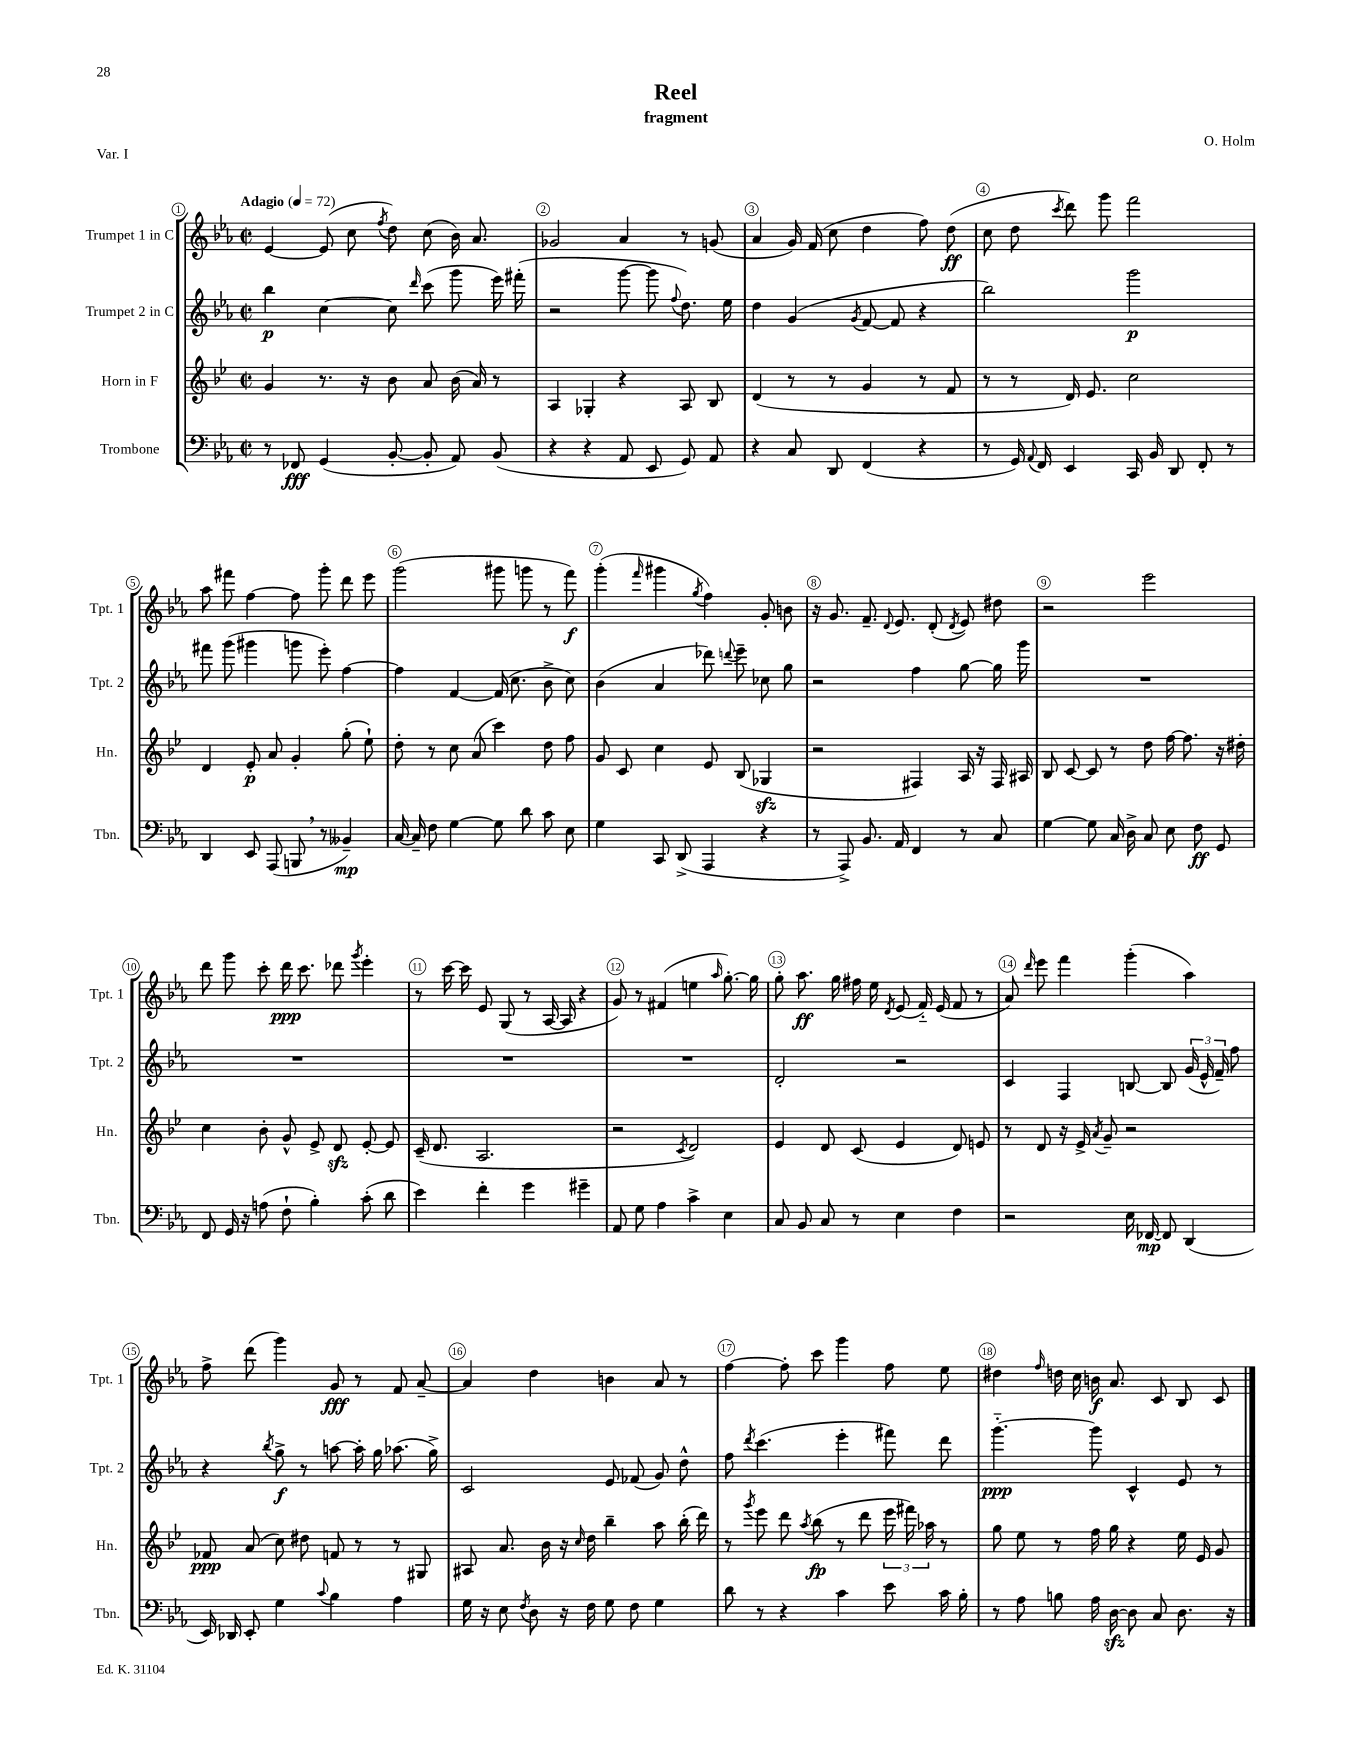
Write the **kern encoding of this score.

**kern	**dynam	**kern	**dynam	**kern	**dynam	**kern	**dynam
*part4	*part4	*part3	*part3	*part2	*part2	*part1	*part1
*staff4	*staff4	*staff3	*staff3	*staff2	*staff2	*staff1	*staff1
*I"Trombone	*	*I"Horn in F	*	*I"Trumpet 2 in C	*	*I"Trumpet 1 in C	*
*I'Tbn.	*	*I'Hn.	*	*I'Tpt. 2	*	*I'Tpt. 1	*
*clefF4	*	*clefG2	*	*clefG2	*	*clefG2	*
*k[b-e-a-]	*	*k[b-e-]	*	*k[b-e-a-]	*	*k[b-e-a-]	*
*M2/2	*	*M2/2	*	*M2/2	*	*M2/2	*
*met(c|)	*	*met(c|)	*	*met(c|)	*	*met(c|)	*
*MM72	*	*MM72	*	*MM72	*	*MM72	*
=1	=1	=1	=1	=1	=1	=1	=1
!	!	!	!	!	!	!LO:TX:a:B:t=Adagio	!
8r	.	4g/	.	4bb-\	p	[4e-/	.
8FF-X/	fff	.	.	.	.	.	.
(4GG/	.	8.r	.	[4cc\	.	(8e-/]	.
.	.	.	.	.	.	8cc\	.
.	.	16r	.	.	.	.	.
.	.	.	.	.	.	8qff/	.
[8BB-'/	.	8b-\	.	8cc\]	.	8dd\)	.
.	.	.	.	16qqddd/	.	.	.
8BB-'/]	.	8a/	.	(8ccc\	.	(8cc\	.
8AA-/)	.	(16b-\	.	8ggg\	.	16b-\)	.
.	.	16a/)	.	.	.	8.a-/	.
(8BB-/	.	8r	.	16eee-\)	.	.	.
.	.	.	.	(16fff#X'\	.	.	.
=2	=2	=2	=2	=2	=2	=2	=2
4r	.	4A/	.	2r	.	2g-X/	.
4r	.	4G-X'/	.	.	.	.	.
8AA-/	.	4r	.	[8ggg\	.	4a-/	.
8EE-/	.	.	.	8ggg\]	.	.	.
.	.	.	.	8qqff/	.	.	.
8GG/)	.	8A/	.	8.dd\)	.	8r	.
8AA-/	.	8B-/	.	.	.	(8gn/	.
.	.	.	.	16ee-\	.	.	.
=3	=3	=3	=3	=3	=3	=3	=3
4r	.	(4d/	.	4dd\	.	4a-/	.
8C/	.	8r	.	(4g/	.	16g/)	.
.	.	.	.	.	.	(16f/	.
8DD/	.	8r	.	.	.	8cc\	.
.	.	.	.	8qg/	.	.	.
(4FF/	.	4g/	.	[8f/	.	4dd\	.
.	.	.	.	8f/]	.	.	.
4r	.	8r	.	4r	.	8ff\)	.
.	.	8f/	.	.	.	(8dd\	ff
=4	=4	=4	=4	=4	=4	=4	=4
8r	.	8r	.	2bb-\)	.	8cc\	.
16GG/)	.	8r	.	.	.	8dd\	.
8qqAA-/	.	.	.	.	.	.	.
16FF/	.	.	.	.	.	.	.
.	.	.	.	.	.	8qccc/	.
4EE-/	.	16d/)	.	.	.	8ddd\)	.
.	.	8.e-/	.	.	.	.	.
.	.	.	.	.	.	8ggg\	.
16CC/	.	2cc\	.	2ggg\	p	2fff\	.
16BB-/	.	.	.	.	.	.	.
8DD/	.	.	.	.	.	.	.
8FF'/	.	.	.	.	.	.	.
8r	.	.	.	.	.	.	.
!!LO:LB:g=z
=5	=5	=5	=5	=5	=5	=5	=5
4DD/	.	4d/	.	8fff#X\	.	8aa-\	.
.	.	.	.	(8ggg\	.	8fff#X\	.
8EE-/	.	8e-'/	p	4ggg#X\	.	[4ff\	.
(8AAA-/	.	8a/	.	.	.	.	.
8BBBn,/	.	4g'/	.	8gggn\	.	8ff\]	.
8r	.	.	.	8eee-'\)	.	8ggg'\	.
4BB--X~/)	mp	(8gg'\	.	[4ff\	.	8ddd\	.
.	.	8ee-`\)	.	.	.	8eee-\	.
=6	=6	=6	=6	=6	=6	=6	=6
[16C/	.	8dd'\	.	4ff\]	.	(2ggg\	.
16C~/]	.	.	.	.	.	.	.
8F\	.	8r	.	.	.	.	.
[4G\	.	8cc\	.	[4f/	.	.	.
.	.	(8a/	.	.	.	.	.
8G\]	.	4ccc\)	.	(16f/]	.	8ggg#X\	.
.	.	.	.	8.cc\	.	.	.
8d\	.	.	.	.	.	8gggn\	.
8c\	.	8dd\	.	8b-^\	.	8r	.
8E-\	.	8ff\	.	8cc\)	.	8fff\)	f
=7	=7	=7	=7	=7	=7	=7	=7
4G\	.	8g/	.	(4b-\	.	(4ggg'\	.
.	.	8c/	.	.	.	.	.
.	.	.	.	.	.	16qqfff/	.
8CC/	.	4cc\	.	4a-/	.	4ggg#X\	.
(8DD^/	.	.	.	.	.	.	.
.	.	.	.	.	.	8qgg/	.
4AAA-/	.	8e-/	.	8ddd-X\)	.	4ff\)	.
.	.	.	.	8qqdddn/	.	.	.
.	.	(8B-/	.	8eee-~\	.	.	.
4r	.	4G-Xzz/	.	8cc-X\	.	8g'/	.
.	.	.	.	8gg\	.	8bn\	.
=8	=8	=8	=8	=8	=8	=8	=8
8r	.	2r	.	2r	.	16r	.
.	.	.	.	.	.	8.g/	.
8AAA-^/)	.	.	.	.	.	.	.
8.BB-/	.	.	.	.	.	8.f~/	.
.	.	.	.	.	.	8qqd/	.
16AA-/	.	.	.	.	.	8.e-/	.
4FF/	.	4F#X/)	.	4ff\	.	.	.
.	.	.	.	.	.	(8d'/	.
.	.	.	.	.	.	8qd/	.
8r	.	16A/	.	[8gg\	.	8e-/)	.
.	.	16r	.	.	.	.	.
8C/	.	16F#/	.	16gg\]	.	8dd#X\	.
.	.	16A#X/	.	16ggg\	.	.	.
=9	=9	=9	=9	=9	=9	=9	=9
[4G\	.	8B-/	.	1r	.	2r	.
.	.	[8c/	.	.	.	.	.
8G\]	.	8c/]	.	.	.	.	.
16C/	.	8r	.	.	.	.	.
16D^\	.	.	.	.	.	.	.
8C/	.	8dd\	.	.	.	2eee-\	.
8E-\	.	[16ff\	.	.	.	.	.
.	.	8.ff\]	.	.	.	.	.
8F\	ff	.	.	.	.	.	.
8GG/	.	16r	.	.	.	.	.
.	.	16dd#X'\	.	.	.	.	.
!!LO:LB:g=z
=10	=10	=10	=10	=10	=10	=10	=10
8FF/	.	4cc\	.	1r	.	8ddd\	.
16GG/	.	.	.	.	.	8ggg\	.
16r	.	.	.	.	.	.	.
(8An\	.	8b-'\	.	.	.	8ccc'\	.
8F`\	.	8g^^/	.	.	.	16ddd\	ppp
.	.	.	.	.	.	8.ccc\	.
4B-'\)	.	8e-^/	.	.	.	.	.
.	.	8dzz/	.	.	.	8ddd-X\	.
.	.	.	.	.	.	8qggg/	.
(8c'\	.	[8e-'/	.	.	.	4eee-'\	.
8d\	.	8e-/]	.	.	.	.	.
=11	=11	=11	=11	=11	=11	=11	=11
4e-\)	.	(16c~/	.	1r	.	8r	.
.	.	8.d/	.	.	.	.	.
.	.	.	.	.	.	[16ccc\	.
.	.	.	.	.	.	16ccc\]	.
4f'\	.	2.A/	.	.	.	8e-/	.
.	.	.	.	.	.	(8G/	.
4g\	.	.	.	.	.	8r	.
.	.	.	.	.	.	[16A-/	.
.	.	.	.	.	.	16A-/]	.
4g#X~\	.	.	.	.	.	4r	.
=12	=12	=12	=12	=12	=12	=12	=12
8AA-/	.	2r	.	1r	.	8g/)	.
8G\	.	.	.	.	.	8r	.
4A-\	.	.	.	.	.	(4f#X/	.
.	.	8qc/	.	.	.	.	.
4c^\	.	2d/)	.	.	.	4een\	.
.	.	.	.	.	.	16qqaa-/	.
4E-\	.	.	.	.	.	[8.gg'\)	.
.	.	.	.	.	.	16gg\]	.
=13	=13	=13	=13	=13	=13	=13	=13
8C/	.	4e-/	.	2d'/	.	8gg'\	.
8BB-/	.	.	.	.	.	8.aa-\	ff
8C/	.	8d/	.	.	.	.	.
.	.	.	.	.	.	16gg\	.
8r	.	(8c/	.	.	.	16ff#X\	.
.	.	.	.	.	.	16ee-\	.
.	.	.	.	.	.	8qd/	.
4E-\	.	4e-/	.	2r	.	(8e-/	.
.	.	.	.	.	.	16f/)	.
.	.	.	.	.	.	(16e-/	.
4F\	.	8d/)	.	.	.	8f/	.
.	.	8en/	.	.	.	8r	.
=14	=14	=14	=14	=14	=14	=14	=14
2r	.	8r	.	4c/	.	8a-/)	.
.	.	.	.	.	.	16qqddd/	.
.	.	8d/	.	.	.	8eee-\	.
.	.	16r	.	4F/	.	4fff\	.
.	.	16e-^/	.	.	.	.	.
.	.	8qa/	.	.	.	.	.
.	.	8g~/	.	.	.	.	.
16E-\	.	2r	.	[8Bn/	.	(4ggg'\	.
[16FF-X/	mp	.	.	.	.	.	.
8FF-/]	.	.	.	8B/]	.	.	.
(4DD/	.	.	.	(24g/	.	4aa-\)	.
.	.	.	.	24e-^^/	.	.	.
.	.	.	.	24f~/)	.	.	.
.	.	.	.	8ff\	.	.	.
!!LO:LB:g=z
=15	=15	=15	=15	=15	=15	=15	=15
16EE-/)	.	8f-X/	ppp	4r	.	8ff^\	.
16DD-X/	.	.	.	.	.	.	.
8EE-'/	.	(8a/	.	.	.	(8ddd\	.
.	.	.	.	8qbb-/	.	.	.
4G\	.	8cc\)	.	8gg^\	f	4ggg\)	.
.	.	8dd#X\	.	8r	.	.	.
8qqc/	.	.	.	.	.	.	.
4B-\	.	8fn/	.	[8aan\	.	8g/	fff
.	.	8r	.	16aa'\]	.	8r	.
.	.	.	.	16gg\	.	.	.
4A-\	.	8r	.	(8.aa-X\	.	8f/	.
.	.	8G#X/	.	.	.	[8a-~/	.
.	.	.	.	16gg^\)	.	.	.
=16	=16	=16	=16	=16	=16	=16	=16
16G\	.	8A#X/	.	2c/	.	4a-/]	.
16r	.	.	.	.	.	.	.
8E-\	.	8.a/	.	.	.	.	.
8qF/	.	.	.	.	.	.	.
8D\	.	.	.	.	.	4dd\	.
.	.	16b-\	.	.	.	.	.
16r	.	16r	.	.	.	.	.
.	.	16qqcc/	.	.	.	.	.
16F\	.	16dd\	.	.	.	.	.
8G\	.	4bb-~\	.	8e-/	.	4bn\	.
8F\	.	.	.	(8f-X/	.	.	.
4G\	.	8aa\	.	8g/)	.	8a-/	.
.	.	(16bb-'\	.	8dd^^\	.	8r	.
.	.	16ddd\)	.	.	.	.	.
=17	=17	=17	=17	=17	=17	=17	=17
8d\	.	8r	.	8ff\	.	[4ff\	.
.	.	8qggg/	.	8qddd/	.	.	.
8r	.	8eee-\	.	(4.ccc\	.	.	.
4r	.	8ddd\	.	.	.	8ff'\]	.
.	.	8qaa/	.	.	.	.	.
.	.	(8bb-\	fp	.	.	8ccc\	.
4c\	.	8r	.	4eee-'\	.	4ggg\	.
.	.	8ddd\	.	.	.	.	.
8e-\	.	24eee-\	.	8fff#X\)	.	8ff\	.
.	.	24fff#X\)	.	.	.	.	.
.	.	24aa-X\	.	.	.	.	.
16c\	.	8r	.	8ddd\	.	8ee-\	.
16B-'\	.	.	.	.	.	.	.
=18	=18	=18	=18	=18	=18	=18	=18
8r	.	8gg\	.	[4.ggg\	ppp	4dd#X\	.
8A-\	.	8ee-\	.	.	.	.	.
.	.	.	.	.	.	16qqff/	.
8Bn\	.	8r	.	.	.	16ddn\	.
.	.	.	.	.	.	16cc\	.
16A-\	.	16ff\	.	8ggg\]	.	16bn\	f
[16Dzz\	.	16gg\	.	.	.	8.a-/	.
8D\]	.	4r	.	4c^^/	.	.	.
8C/	.	.	.	.	.	8c/	.
8.D\	.	16ee-\	.	8e-/	.	8B-/	.
.	.	16e-/	.	.	.	.	.
.	.	8g/	.	8r	.	8c/	.
16r	.	.	.	.	.	.	.
==	==	==	==	==	==	==	==
*-	*-	*-	*-	*-	*-	*-	*-
